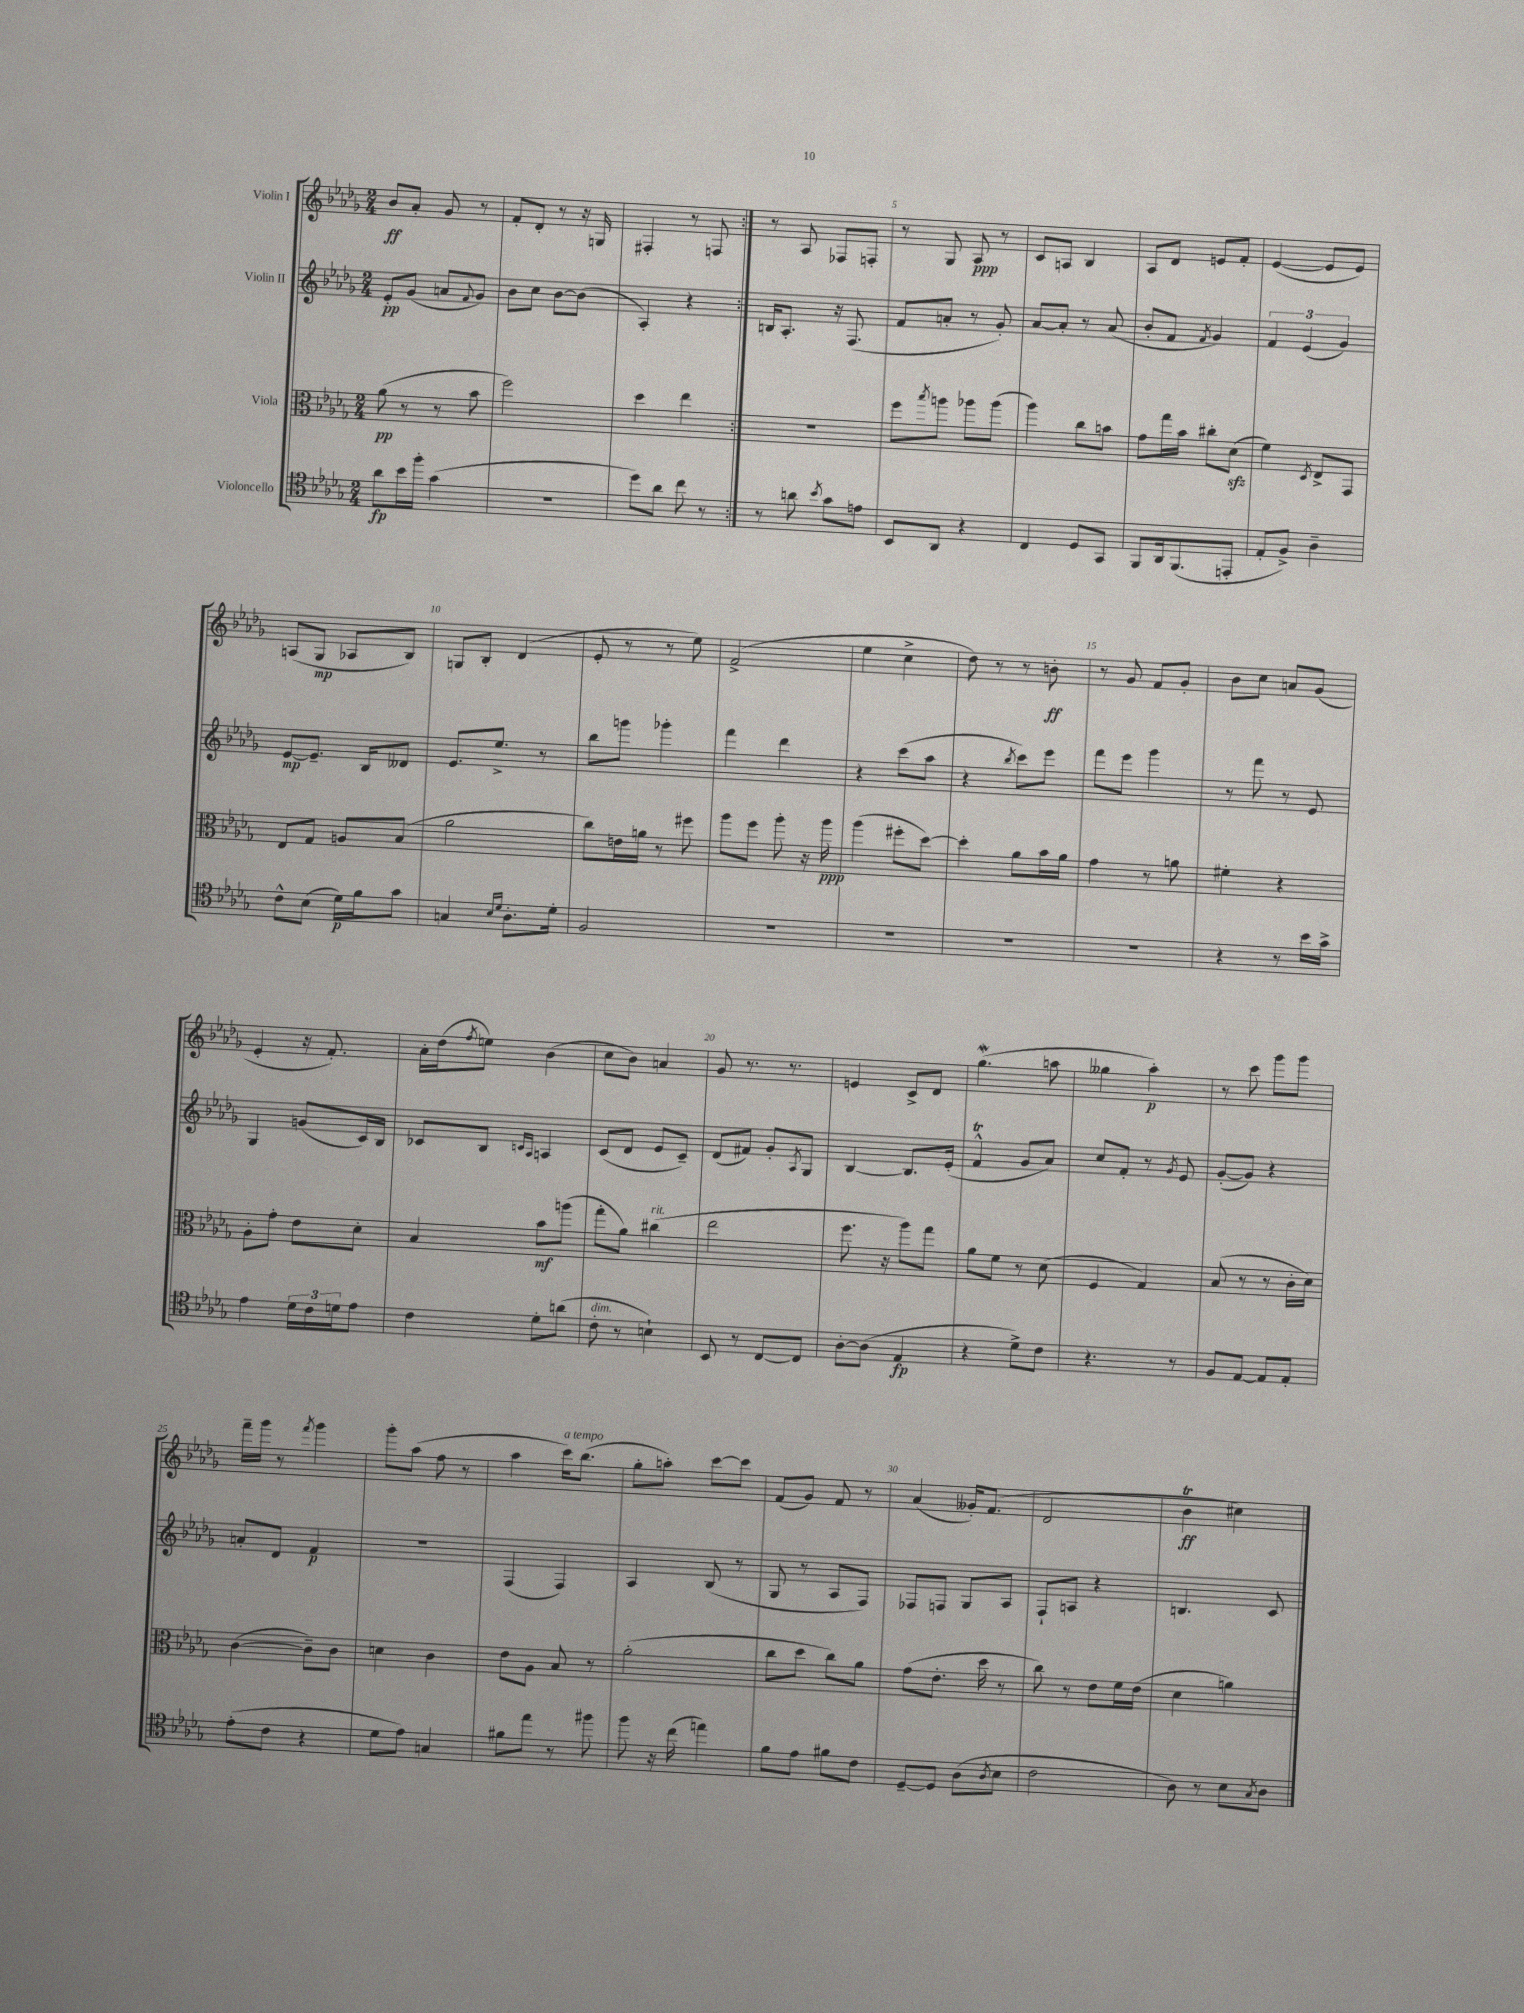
<<
\new StaffGroup <<
\new Staff = "s0" \with { instrumentName = "Violin I" } {
    \clef treble \key des \major \numericTimeSignature \time 2/4
    \repeat volta 2 { bes'8\ff aes'8-. ges'8 r8 |
    f'8-. des'8-. r8 r16 g16 |
    fis4-. r8 f8 | }
    r8 aes8 fes8 f8-. |
    r8 ges8 aes8\ppp r8 |
    c'8 a8 bes4 |
    aes8 des'8 e'8 f'8-. |
    ees'4~( ees'8 ees'8) |
    a8( ges8\mp aes8 bes8) |
    g8 bes8-. des'4( |
    ees'8-. r8 r8 ees''8) |
    f'2->( |
    ees''4 c''4-> |
    des''8) r8 r8 b'8-.\ff |
    r8 ges'8 f'8 ges'8-. |
    bes'8 c''8 a'8 ges'8( |
    ees'4-. r16 f'8.-.) |
    aes'16-. des''16( \acciaccatura { f''8 } e''8) bes'4( |
    c''8 bes'8) a'4 |
    ges'8 r8. r8. |
    e'4 c'8-> des'8 |
    ges''4.\mordent( a''8 |
    geses''4 aes''4-.\p) |
    r8 c'''8 ges'''8 ges'''8 |
    f'''16-- ges'''16 r8 \acciaccatura { f'''8 } ges'''4 |
    ges'''8-. aes''8( f''8 r8 |
    aes''4 c'''16^\markup { \italic "a tempo" }) bes''8.( |
    ges''8-. a''8-.) c'''8~ c'''8 |
    f'8( ges'8) f'8 r8 |
    aes'4( geses'16-.) f'8.( |
    des'2 |
    bes'4\trill\ff cis''4) \bar "|." |
}
\new Staff = "s1" \with { instrumentName = "Violin II" } {
    \clef treble \key des \major \numericTimeSignature \time 2/4
    \repeat volta 2 { ees'8-.\pp ges'8( a'8 \appoggiatura { f'8 } ges'8) |
    bes'8 c''8 bes'8~ bes'8( |
    aes4-.) r4 | }
    b16 aes8.-. r16 f8.( |
    f'8 a'8-. r8 ges'8-.) |
    aes'8~ aes'8-. r8 aes'8( |
    bes'8-. f'8 \acciaccatura { f'8 } ges'4) |
    \tuplet 3/2 { f'4 ees'4( ges'4) } |
    ees'8~\mp ees'8.-- bes16 deses'8 |
    ees'8. ees''8.-> r8 |
    bes''8 g'''8 ges'''4-. |
    f'''4 des'''4 |
    r4 c'''8( aes''8 |
    r4 \acciaccatura { bes''8 } c'''8) ees'''8 |
    f'''8 ees'''8 ges'''4 |
    r8 f'''8 r8 ees'8 |
    ges4 g'8( c'16) bes16 |
    ces'8 bes8 \grace { c'16 aes16 } a4 |
    c'8( des'8 ees'8 c'8--) |
    des'8( fis'8) ges'8-. \acciaccatura { aes8 } ges8 |
    bes4~ bes8. ees'16-.( |
    f'4-^\trill ges'8 aes'8) |
    c''8 f'8-. r8 \acciaccatura { ges'8 } ees'8 |
    ges'8~-.( ges'8) r4 |
    a'8-. des'8 f'4\p |
    r2 |
    f4( f4) |
    aes4 bes8( r8 |
    ges8 r8 aes8 f8) |
    fes8 f8 ges8 aes8 |
    f8-! a8 r4 |
    b4. c'8 \bar "|." |
}
\new Staff = "s2" \with { instrumentName = "Viola" } {
    \clef alto \key des \major \numericTimeSignature \time 2/4
    \repeat volta 2 { aes'8\pp( r8 r8 bes'8 |
    f''2) |
    des''4 ees''4 | }
    R2 |
    f''8 \acciaccatura { bes''8 } a''8 aes''8 aes''8( |
    aes''4) c''8 b'8 |
    ges'8 ges''16 bes'16 cis''8-. des'8\sfz( |
    f'4) \acciaccatura { des8 } ees8-> ges,8 |
    ees8 ges8 a8 bes8( |
    aes'2 |
    c''8) e'16 a'16 r8 fis''8 |
    aes''8 f''8 aes''8-. r16 aes''16\ppp |
    aes''4( fis''8-. des''8~) |
    des''4-. aes'8 bes'16 aes'16 |
    ges'4 r8 a'8 |
    fis'4-. r4 |
    aes8-. ges'8-. ees'8 des'8-. |
    bes4 bes'8\mf a''8( |
    ges''8-. aes'8) cis''4^\markup { \italic "rit." }( |
    ees''2 |
    f''8. r16 aes''8) ges''8 |
    aes'8 f'8 r8 des'8( |
    f4 ges4) |
    bes8( r8 r8 c'16-. des'16) |
    c'4~( c'8--) c'8 |
    d'4 c'4 |
    ees'8 aes8 bes8 r8 |
    aes'2-.( |
    c''8 des''8 c''8) aes'8 |
    ges'8( ees'8.-. des''16 r8 |
    c''8) r8 ees'8 f'16 ees'16( |
    des'4 a'4) \bar "|." |
}
\new Staff = "s3" \with { instrumentName = "Violoncello" } {
    \clef tenor \key des \major \numericTimeSignature \time 2/4
    \repeat volta 2 { aes'8\fp bes'16 f''16-. ges'4( |
    R2 |
    des''8) aes'8 c''8 r8 | }
    r8 a'8 \acciaccatura { bes'8 } ges'8 e'8 |
    bes,8 aes,8 r4 |
    c4 des8 ges,8 |
    f,8 aes,16 f,8.( e,8-. |
    ees8-. f8->) aes4-- |
    c'8-^ bes8( des'16\p) f'16 ges'8 |
    g4 \grace { bes16 des'16 } aes8.-. des'16-. |
    f2 |
    R2 |
    R2 |
    R2 |
    R2 |
    r4 r8 bes'16 ges'16-> |
    ees'4 \tuplet 3/2 { des'16 c'16 d'16 } ees'8 |
    c'4 des'8-. a'8( |
    c'8-.^\markup { \italic "dim." } r8 b4-!) |
    bes,8 r8 c8~ c8 |
    aes8~-. aes8( ees4\fp |
    r4 des'8->) c'8 |
    r4. r8 |
    f8 ees8~ ees8 ees8-. |
    ees'8-.( c'8 r4 |
    des'8 ees'8) g4 |
    fis'8 ees''8 r8 fis''8 |
    f''8 r16 c''16( e''4) |
    f'8 ees'8 fis'8 c'8 |
    des8~-- des8 aes8( \acciaccatura { aes8 } bes8 |
    c'2 |
    aes8) r8 bes8 \acciaccatura { ges8 } aes8 \bar "|." |
}
>>
>>
\layout { \context { \Score \override BarNumber.break-visibility = ##(#f #t #t) barNumberVisibility = #(every-nth-bar-number-visible 5) } }
